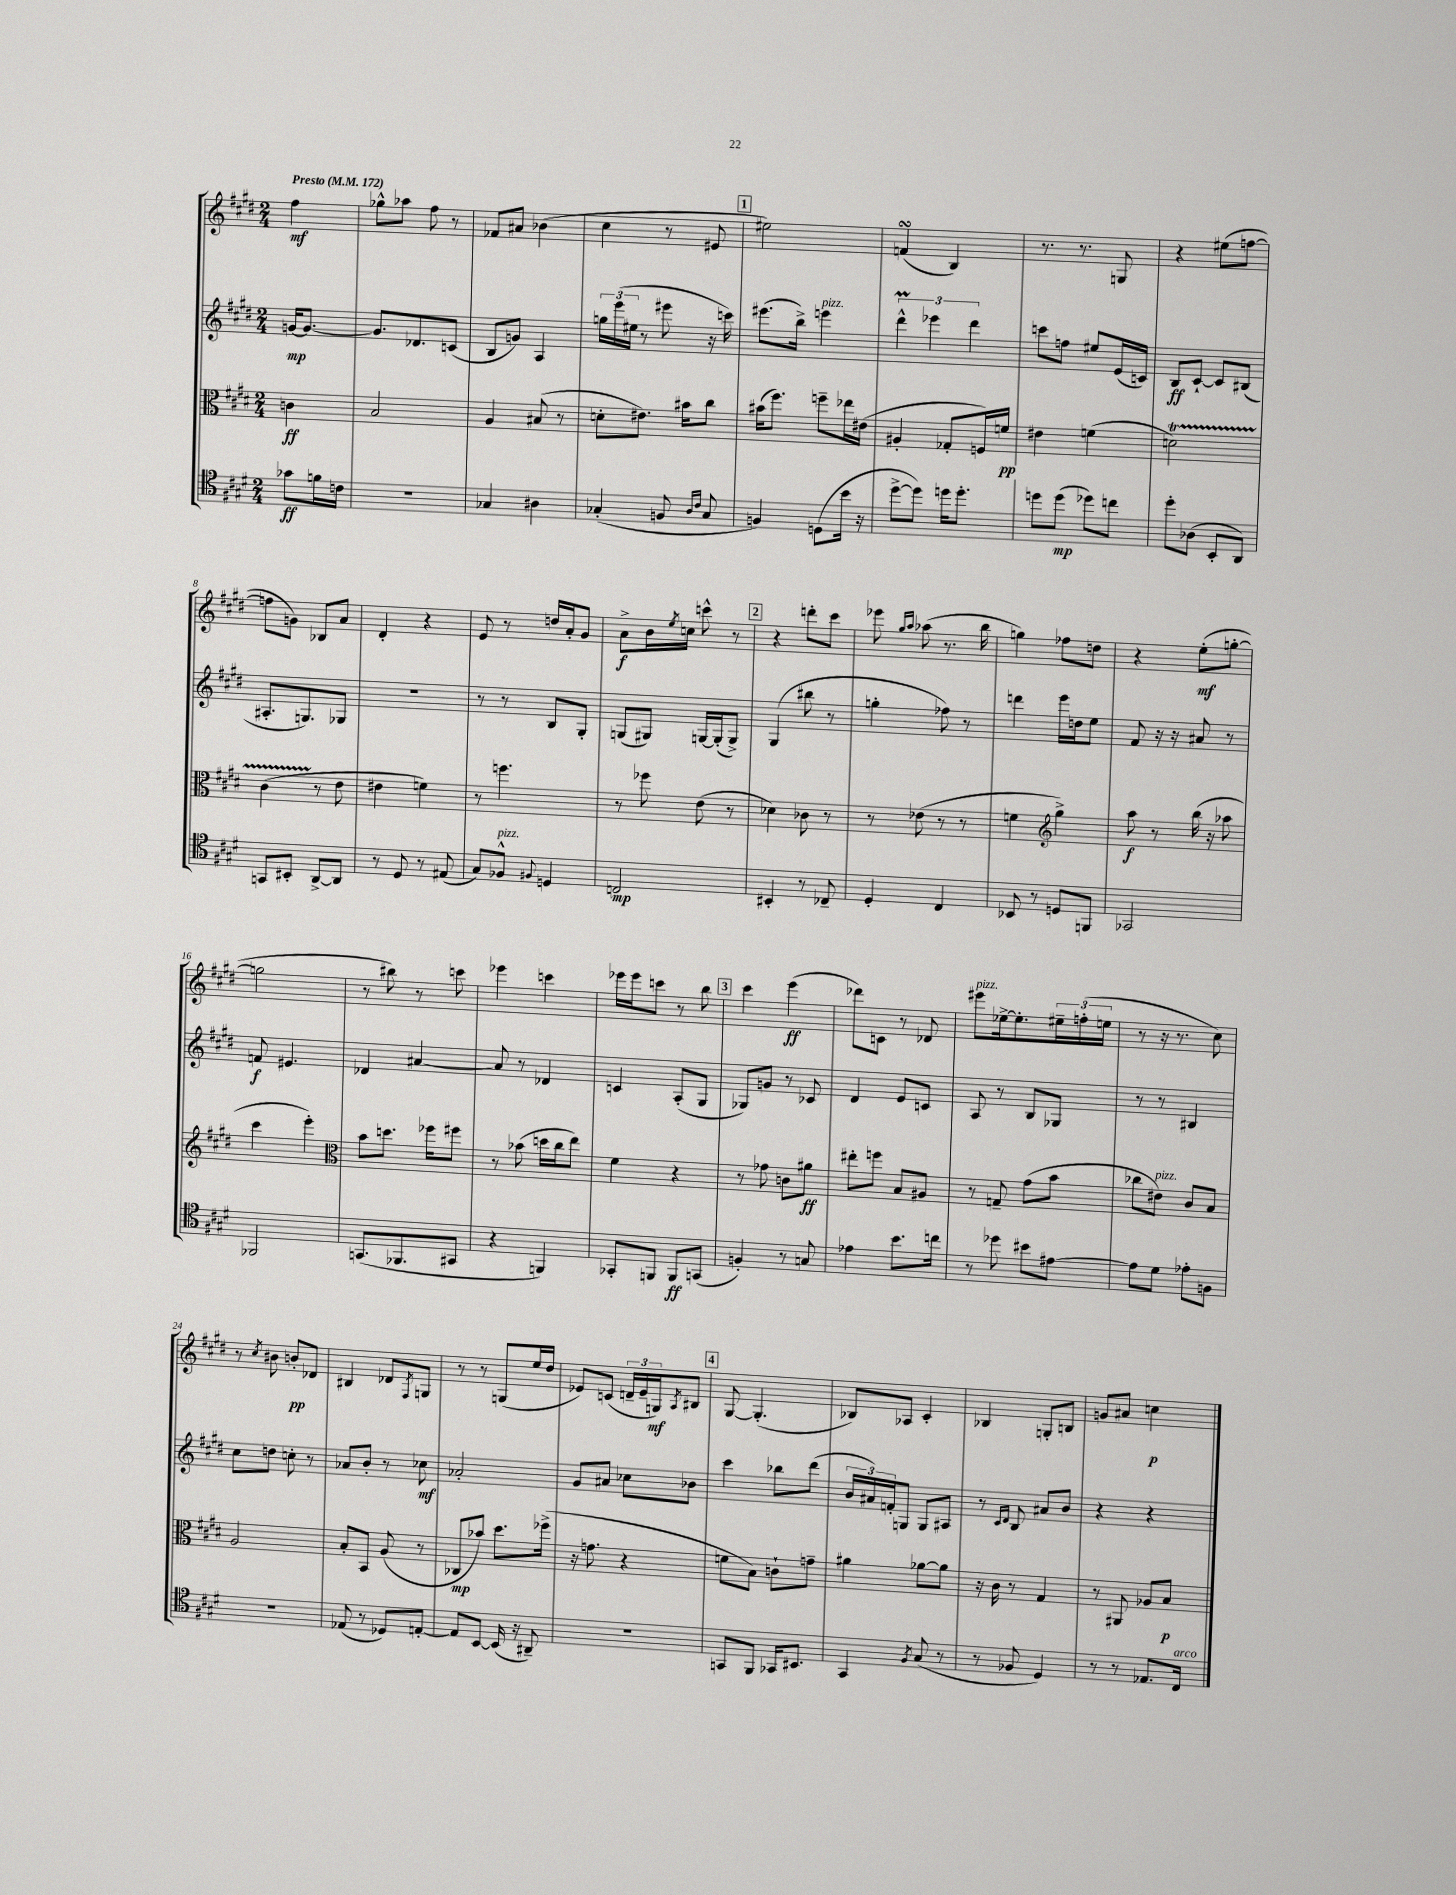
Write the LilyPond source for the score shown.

<<
\new StaffGroup <<
\new Staff = "s0" {
    \clef treble \key e \major \numericTimeSignature \time 2/4 \partial 4 \tempo "Presto" 4 = 172
    fis''4\mf |
    ges''8-^ aes''8 fis''8 r8 |
    fes'8 ais'8 bes'4( |
    cis''4 r8 eis'8 |
    \mark \markup { \box "1" } eis''2) |
    f'4\turn( b4) |
    r8. r8. g8 |
    r4 eis''8( f''8~ |
    f''8 g'8) bes8 a'8 |
    dis'4-. r4 |
    e'8 r8 d''16 a'16-. gis'8 |
    a'8->\f b'16 \acciaccatura { e''8 } c''16 c'''8-^ r8 |
    \mark \markup { \box "2" } r4 d'''8-. cis'''8 |
    ees'''8 \grace { gis''16 a''16 } aes''8( r8. b''16 |
    g''4) fes''8 d''8 |
    r4 e''8-.\mf( g''8~-. |
    g''2 |
    r8 bis''8) r8 c'''8 |
    ees'''4 c'''4 |
    ees'''16 ees'''16 c'''8 r8 b''8 |
    \mark \markup { \box "3" } cis'''4 e'''4\ff( |
    des'''8) c'8 r8 des'8 |
    eis'''8^\markup { \italic "pizz." } ees''16~-> ees''8.-. \tuplet 3/2 { eis''16-- f''16-.( e''16 } |
    r8 r16 r8. cis''8) |
    r8 \acciaccatura { cis''8 } bis'8 b'8-.\pp des'8 |
    bis4 des'8 \acciaccatura { fis8 } g8 |
    r8 r8 g8( e''16 dis''16 |
    ees'8) c'8( \tuplet 3/2 { d'16-- ees'16-- g16\mf) } \acciaccatura { a8 } bis8 |
    \mark \markup { \box "4" } gis8~ gis4.-.( |
    bes8) aes8 cis'4-. |
    bes4 g8-. b8 |
    g'8 ais'8 c''4\p \bar "|." |
}
\new Staff = "s1" {
    \clef treble \key e \major \numericTimeSignature \time 2/4 \partial 4
    g'16~\mp g'8.~ |
    g'8. des'8. c'8( |
    b8 g'8) a4 |
    \tuplet 3/2 { g''16 e'''16( eis''16 } r8 eis'''8 r16 c'''16) |
    \mark \markup { \box "1" } eis'''8.( b''16->) e'''4^\markup { \italic "pizz." } |
    \tuplet 3/2 { dis'''4-^\prall ees'''4 dis'''4 } |
    c'''8 f''8 eis''8 e'16( c'16) |
    b8\ff cis'8~-! cis'8 bis8( |
    ais8.-. g8.) ges8 |
    R2 |
    r8 r8 b8 gis8-. |
    g8( gis8) g16~ g16-.( g8->) |
    \mark \markup { \box "2" } gis4( bis''8 r8 |
    g''4-. fes''8) r8 |
    d'''4 e'''16 d''16 e''8 |
    fis'8 r16 r16 ais'8 r8 |
    f'8\f eis'4. |
    des'4 ais'4~ |
    ais'8 r8 des'4 |
    c'4 a8-.( gis8 |
    \mark \markup { \box "3" } ges8) g'8 r8 ces'8 |
    dis'4 e'8 c'8 |
    a8 r8 b8 ges8 |
    r8 r8 bis4 |
    cis''8 d''8 c''8-. r8 |
    aes'8 b'8-. r8 ces''8\mf |
    aes'2-. |
    gis'8 ais'8 ces''8 bes'8 |
    \mark \markup { \box "4" } cis'''4 bes''8 dis'''8( |
    \tuplet 3/2 { b'16 ais'16) f'16-. } g8 g8 ais8 |
    r8 \grace { cis'16 dis'16 } b8 ais'8 b'8 |
    r4 r4 \bar "|." |
}
\new Staff = "s2" {
    \clef alto \key e \major \numericTimeSignature \time 2/4 \partial 4
    c'4\ff |
    b2 |
    a4 bis8( r8 |
    d'8-. eis'8.) bis'16 cis''8 |
    \mark \markup { \box "1" } bis'16( fis''8.) f''8-- ees''16 eis'16( |
    ais4-. ges8-. f16) f'16\pp |
    eis'4 f'4( |
    d'2\startTrillSpan) |
    cis'4( r8\stopTrillSpan e'8 |
    eis'4 f'4) |
    r8 f''4. |
    r8 fes''8 e'8( r8 |
    \mark \markup { \box "2" } des'4) ces'8 r8 |
    r8 ees'8( r8 r8 |
    f'4 \clef treble gis''4->) |
    a''8\f r8 b''16( r16 aes''8 |
    cis'''4 e'''4-.) |
    \clef alto b'8 d''8. fes''16 fis''8 |
    r8 bes'8( d''16 cis''16 e''8) |
    fis'4 r4 |
    \mark \markup { \box "3" } r8 ges'8 c'8 ais'8\ff |
    eis''8-. f''8 b8 ais8 |
    r8 g8-- gis'8( b'8 |
    ces''8 eis'8^\markup { \italic "pizz." }) cis'8 b8 |
    a2 |
    b8-. b,8 a8( r8 |
    ces8\mp bes'8) dis''8. fes''16->( |
    r16 g'8. r4 |
    \mark \markup { \box "4" } f'8 b8) c'8-! g'8-- |
    ais'4 aes'8~ aes'8 |
    r16 cis'16 r8 gis4 |
    r8 ais,8 aes8 b8\p \bar "|." |
}
\new Staff = "s3" {
    \clef tenor \key e \major \numericTimeSignature \time 2/4 \partial 4
    ges'8\ff f'16 c'16 |
    R2 |
    ges4 ais4 |
    ges4-.( f8 \grace { a16 cis'16 } ges8 |
    \mark \markup { \box "1" } f4) d8( b'16 r16 |
    dis''8~-> dis''8) d''16 d''8.-. |
    d''8 d''8\mp( des''8) c''8 |
    dis''8-. aes8( b,8-. a,8) |
    g,8 bis,8-. a,8~-> a,8 |
    r8 dis8 r8 eis8( |
    gis8) fes8-^^\markup { \italic "pizz." } \appoggiatura { fis8 } d4 |
    c2\mp |
    \mark \markup { \box "2" } bis,4-. r8 ces8-- |
    dis4-. cis4 |
    bes,8 r8 d8 f,8 |
    ges,2 |
    fes,2 |
    g,8.( fes,8. gis,8 |
    r4 f,4) |
    ges,8-. f,8 f,8\ff g,8( |
    \mark \markup { \box "3" } f4-.) r8 g8 |
    ees'4 b'8. c''16 |
    r8 des''8 bis'8 eis'8~ |
    eis'8 dis'8 ees'8-. f8 |
    R2 |
    ees8( r8 des8) e8~-. |
    e8 b,8~ b,16( r16 ais,8--) |
    R2 |
    \mark \markup { \box "4" } g,8 fis,8 ges,16 bis,8. |
    gis,4 \acciaccatura { fis8 } gis8( r8 |
    r8 fes8 dis4) |
    r8 r8 ees8. cis16^\markup { \italic "arco" } \bar "|." |
}
>>
>>
